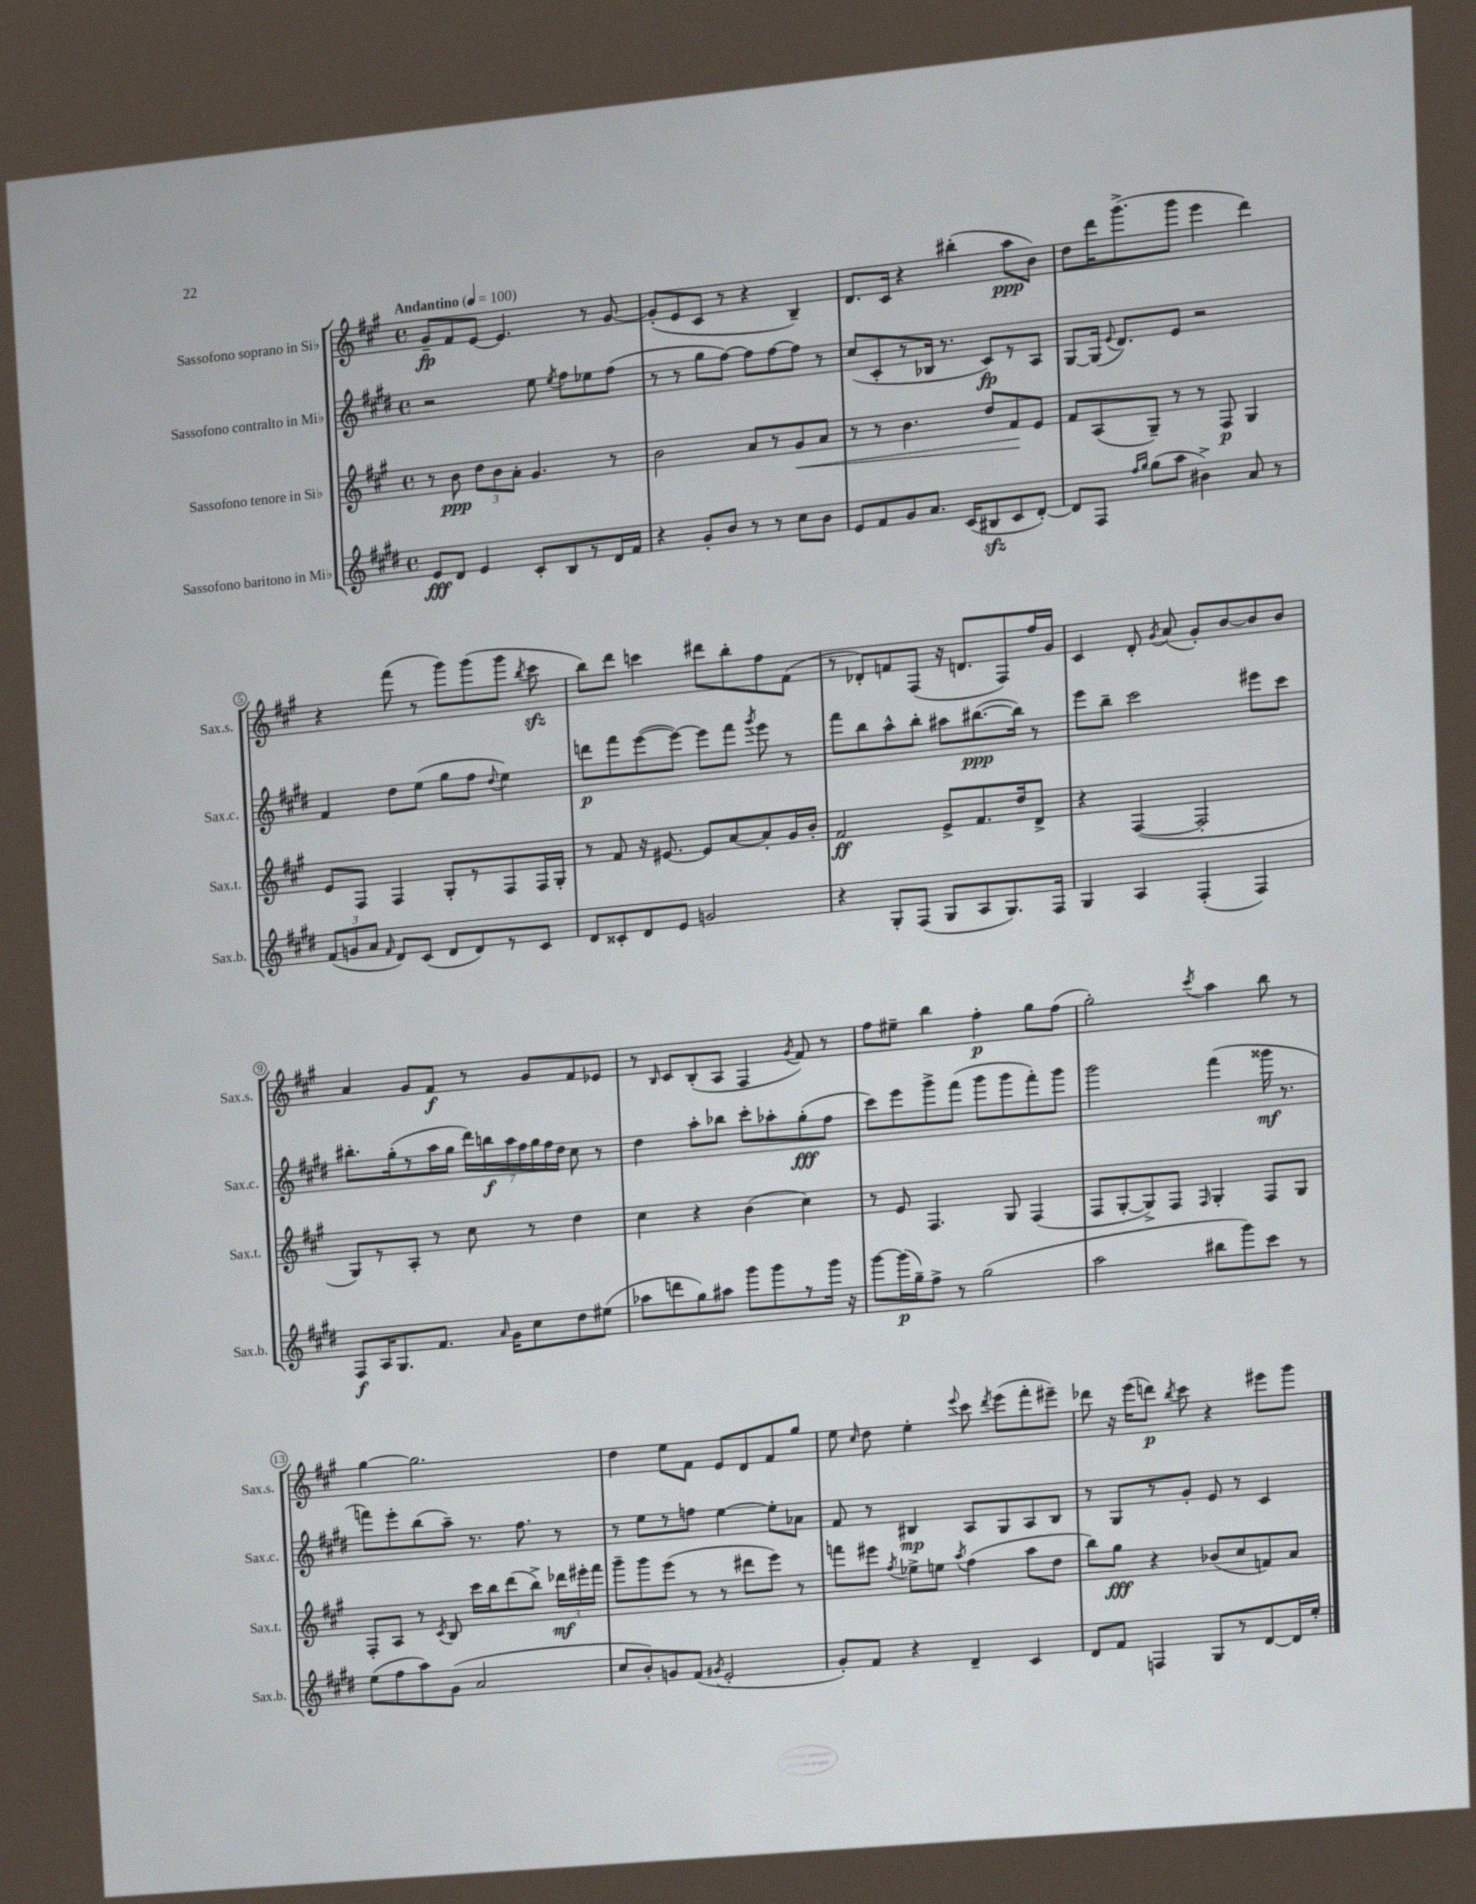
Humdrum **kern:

**kern	**kern	**kern	**kern
*staff4	*staff3	*staff2	*staff1
*clefG2	*clefG2	*clefG2	*clefG2
*k[f#c#g#d#]	*k[f#c#g#]	*k[f#c#g#d#]	*k[f#c#g#]
*M4/4	*M4/4	*M4/4	*M4/4
*met(c)	*met(c)	*met(c)	*met(c)
*MM100	*MM100	*MM100	*MM100
8e	8r	2r	8g#~
8d#	8b	.	8f#
4e	12dd	.	[8e
.	12b	.	.
.	.	.	4.e]
.	12a'	.	.
8c#'	4.g#	8ee	.
.	.	8qee	.
8B	.	8ff#	.
8r	.	8ee-	8r
16d#	8r	(8ff#	[8g#
16f#	.	.	.
=	=	=	=
4r	2b	8r	(8g#']
.	.	8r	8e
8g#'	.	8gg#	8c#
8b	.	[8ff#)	8r
8r	8a	8ff#]	4r
8r	8r	[8ff#	.
8cc#	8g#	8ff#]	4B~)
8b	8a	8r	.
=	=	=	=
8e	8r	(8cc#	8.d
8f#	8r	8c#'	.
.	.	.	16c#
8g#	4.b	8r	4r
8.a	.	16B-	.
.	.	8.r	.
.	.	.	(4bb#'
(16c#	.	.	.
8B#	8dd	8c#)	.
8c#	8f#	8r	8aa
[8d#')	8e	8A	8b)
=	=	=	=
8d#]	8f#	[8G#	8dd
8F#	(8A	(16G#]	16ddd
.	.	8qqe	.
.	.	8.d#)	(8.ggg#^
16qqff#	.	.	.
16qqgg#	.	.	.
(8gg#	8G#~)	.	.
8aa	8r	8e	8ggg#
4b#^)	8r	2r	4eee
.	8F#	.	.
8a	4G#	.	4ddd)
8r	.	.	.
=	=	=	=
(12f#	8e	4f#	4r
12g	.	.	.
.	8F#	.	.
12a	.	.	.
16qqf#	.	.	.
8d#)	4F#	8dd#	(8fff#
(8c#	.	(8ee	8r
8d#	8G#'	8gg#	8ggg#)
8d#)	8r	8ff#	(8ggg#
.	.	8qqdd#	.
8r	8F#	4ee)	8ggg#
.	.	.	8qbb
8c#	16F#	.	8ccc#
.	16G#'	.	.
=	=	=	=
8d#	8r	8ddd	8bb)
8c##'	8f#	8fff#	8ddd
8d#	16r	([8eee	4ccc
.	[8.e#	.	.
8e	.	8eee_)	.
2g	8e#]	8eee]	8ddd#
.	[8a	8fff#	8bb'
.	.	8qggg#	.
.	8a']	8eee	8ff#
.	16g#	8r	(8f#
.	16b'	.	.
=	=	=	=
4r	2f#	8fff#	8r
.	.	8bb	8d-')
8G#'	.	8aa^^	8f
(8F#	.	8bb'	(8F#
8G#	8e^	8aa#	16r
.	.	.	8.d
8A	8.f#	([8.bb#	.
8.G#)	.	.	8F#)
.	16dd	16bb#])	.
.	8d^	8r	16ff#
16F#	.	.	16g#
=	=	=	=
4G#	4r	8eee	4c#
.	.	8bb~	.
4A	([4F#	2ccc#	8d'
.	.	.	8qg#
.	.	.	(8a
(4F#'	2F#']	.	8g#')
.	.	.	[8b
4F#)	.	8eee#	8b]
.	.	8ccc#	8b
=	=	=	=
8F#	8G#)	8.bb#'	4a
16A	8r	.	.
8.G#	.	(16gg#'	.
.	8A'	8r	8g#
8.f#	8r	16aa	8f#
.	.	16gg#	.
.	8cc#	28ddd#)	8r
.	.	28bb	.
16qqa	.	.	.
16g#	.	.	.
.	.	28aa	.
.	.	28ff#	.
8cc#	8r	.	8g#
.	.	28gg#	.
.	.	28ff#	.
.	.	28dd#	.
8dd#	4dd	8cc#	8f#
(8ee#	.	8r	8e-
=	=	=	=
8aa-	4cc#	4dd#	8r
.	.	.	16qqB
8ddd	.	.	8c#
8gg#)	4r	8aa'	(8B'
8aa#	.	8bb-	8A
8ggg#	(4b	8ccc#'	4F#
8ggg#	.	8aa-'	.
.	.	.	8qg#
8r	4cc#)	(8gg#'	8f#)
16ggg#	.	8ff#	8r
16r	.	.	.
=	=	=	=
[8ggg#	8r	8ccc#)	8ff#
(16ggg#]	8e	8eee	8ee#~
16gg#~)	.	.	.
8ff#^	4.F#	8ggg#^	4bb
8r	.	(8fff#	.
(2gg#	.	8ggg#	4ff#'
.	8G#	8ggg#	.
.	(4F#	8fff#')	8gg#
.	.	8ggg#	(8ff#
=	=	=	=
2aa	8F#	2ggg#	2gg#')
.	[8G#'	.	.
.	8G#^])	.	.
.	8F#	.	.
.	16qqF#	.	8qccc#
8bb#	4G#'	(4fff#	4aa
8ggg#)	.	.	.
8ccc#	8F#	16ggg##	8bb
.	.	8.r	.
8r	8G#	.	8r
=	=	=	=
(8ee	8F#'	8fff)	[4gg#
8ff#	8A	8eee'	.
8aa)	8r	(8bb	2.gg#]
.	8qc#	.	.
(8g#	8B	8aa~)	.
2a	16ccc#	8.r	.
.	16bb	.	.
.	(8ddd	.	.
.	.	8.ff#	.
.	8bb^)	.	.
.	24ddd-	8r	.
.	24eee#'	.	.
.	24fff#	.	.
=	=	=	=
8cc#	8ggg#~	8r	4dd
8b')	8ggg#	8ee	.
8g	(8eee	8r	8ee
(8f#	8r	8ff	8f#
8qg#	.	.	.
2e'	8r	[4ee	8e
.	8ddd#	.	8d
.	8eee)	8ee']	8f#
.	8r	8a-	8gg#
=	=	=	=
8g#')	8fff	8f#	8ee
.	.	.	16qqcc#
8f#	8eee#	8r	8dd
.	8qff#	.	.
4r	8ee-^	4B#	4ee'
.	8ee	.	.
.	8qaa	.	8qqeee
4d#~	(4ff#	8A	8ccc#
.	.	.	8qddd
.	.	8G#	(8eee
4c#	8aa	8A	8fff#'
.	8dd	8B#	8eee#~)
=	=	=	=
8d#	8bb)	8r	8ddd-
8f#	8gg#	8G#	16r
.	.	.	(16eee
4F	4r	8r	8ddd)
.	.	.	8qbb
.	.	8g#'	8ccc#
8G#	(8b-	8e	4r
8r	8cc#	8r	.
[8d#	8f)	4c#	8eee#
16d#]	8a	.	8ggg#
16ee'	.	.	.
==	==	==	==
*-	*-	*-	*-
